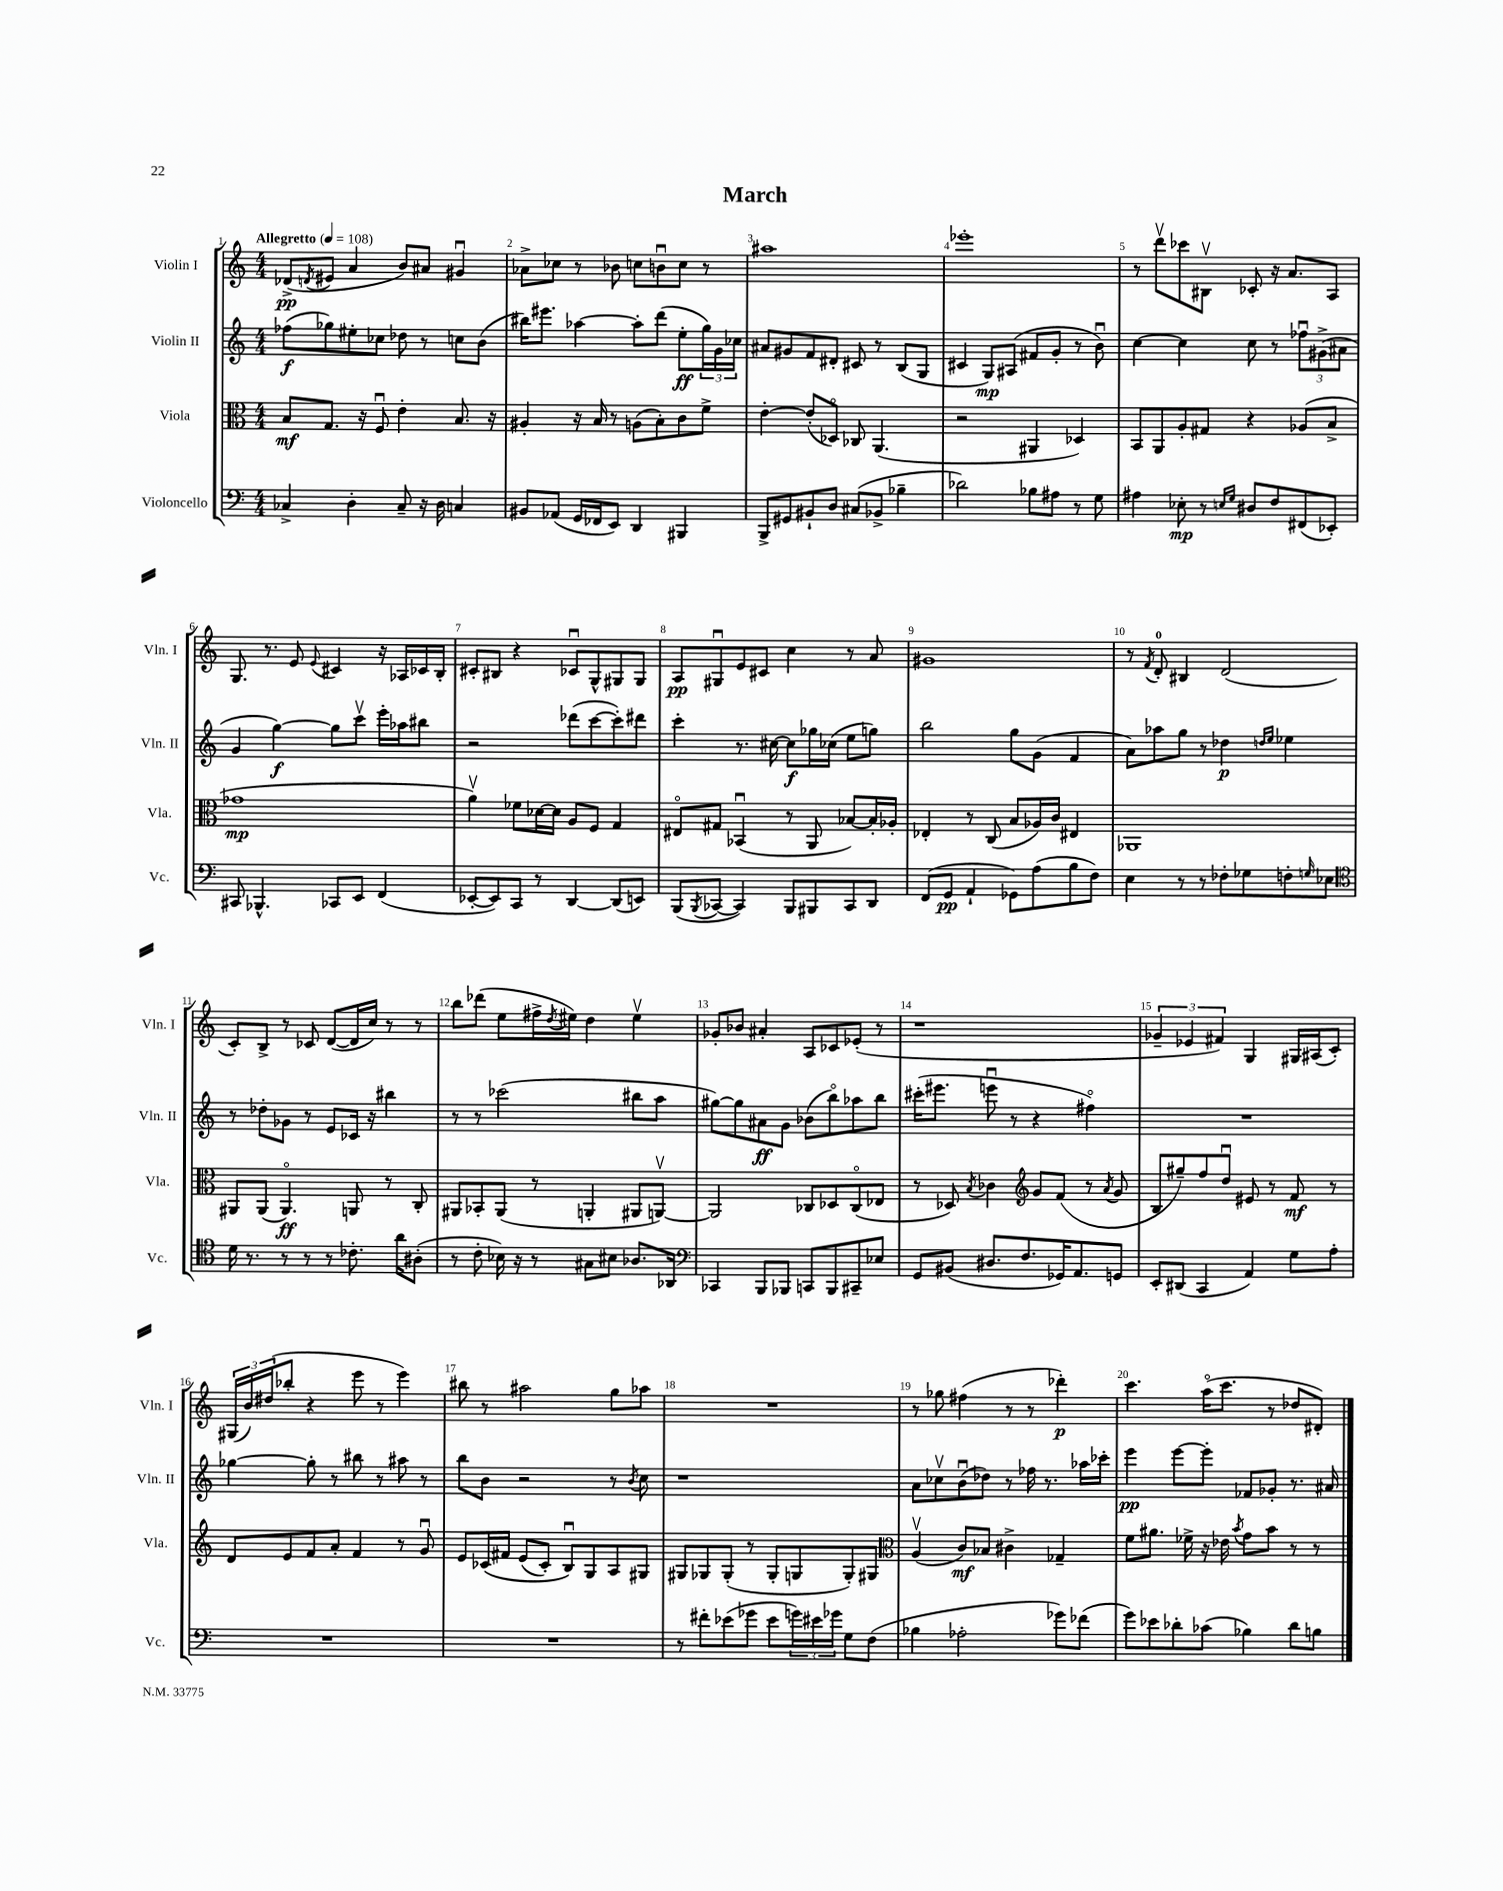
\header { title = "March" }
<<
\new StaffGroup <<
\new Staff = "s0" \with { instrumentName = "Violin I" shortInstrumentName = "Vln. I" } {
    \clef treble \key c \major \numericTimeSignature \time 4/4 \tempo "Allegretto" 4 = 108
    des'8->\pp( \acciaccatura { d'8 } eis'8 a'4 b'8) ais'8 gis'4\downbow |
    aes'8-> ces''8 r8 bes'8 c''8 b'8\downbow c''8 r8 |
    ais''1 |
    ees'''1-. |
    r8 d'''8\upbow ces'''8 bis8\upbow ces'8-. r16 a'8. a8 |
    g8. r8. e'8 \appoggiatura { e'8 } cis'4 r16 aes16 ces'16 b16-. |
    cis'8-. bis8 r4 ces'8\downbow g8-^ gis8 gis8 |
    a8\pp gis8\downbow e'8 cis'8 c''4 r8 a'8 |
    gis'1 |
    r8 \acciaccatura { f'8 } d'8-0-. bis4 d'2( |
    c'8-.) b8-> r8 ces'8 d'8~( d'16 c''16) r8 r8 |
    b''8 des'''8( e''8 fis''16-> \acciaccatura { d''8 } eis''16) d''4 eis''4\upbow |
    ges'8-. bes'8 ais'4-. a8 ces'8 ees'8-.( r8 |
    r1 |
    \tuplet 3/2 { ges'4-- ees'4 fis'4) } g4 gis16 ais16( c'8-.) |
    \tuplet 3/2 { gis16( b'16) dis''16( } bes''8-. r4 e'''8 r8 e'''4) |
    bis''8 r8 ais''2 g''8 aes''8 |
    R1 |
    r8 ges''8 fis''4( r8 r8 des'''4-.\p) |
    c'''4. a''16\flageolet( c'''8. r8 des''8 dis'8-.) \bar "|." |
}
\new Staff = "s1" \with { instrumentName = "Violin II" shortInstrumentName = "Vln. II" } {
    \clef treble \key c \major \numericTimeSignature \time 4/4
    fes''8\f( ges''8) eis''8-. ces''8 des''8 r8 c''8 b'8( |
    bis''16) eis'''8. aes''4~ aes''8-. d'''8( e''8-.\ff \tuplet 3/2 { g''16) g'16 ces''16 } |
    ais'8 gis'8 f'8 dis'8-. cis'8 r8 b8( g8 |
    cis'4 g8\mp) ais8( fis'8 g'8-. r8 b'8\downbow) |
    c''4~ c''4 c''8 r8 \tuplet 3/2 { fes''8\downbow gis'8->( ais'8 } |
    g'4 g''4~\f) g''8 c'''8\upbow e'''16-. aes''16 bis''8 |
    r2 des'''8( c'''8~ c'''8-.) dis'''8 |
    c'''4-. r8. cis''16~ cis''8\f ges''16 ces''16( e''8 g''8) |
    b''2 g''8 g'8( f'4 |
    a'8) aes''8 g''8 r8 des''4\p \grace { d''16 e''16 } ees''4 |
    r8 des''8-. ges'8 r8 e'8 ces'16 r16 bis''4 |
    r8 r8 ces'''2( bis''8 a''8 |
    gis''8~) gis''8 ais'8\ff g'8 bes'8( b''8\flageolet) aes''8 b''8 |
    cis'''16-.( eis'''8. e'''8\downbow r8 r4 fis''4\flageolet) |
    R1 |
    ges''4~ ges''8-. r8 bis''8 r8 ais''8 r8 |
    b''8 b'8 r2 r8 \acciaccatura { b'8 } c''8 |
    r1 |
    a'8 ces''8\upbow b'8\downbow( des''8) r8 fes''16 r8. aes''16 ces'''16-. |
    e'''4\pp e'''8~ e'''8-. fes'8 ges'8-. r8. ais'16 \bar "|." |
}
\new Staff = "s2" \with { instrumentName = "Viola" shortInstrumentName = "Vla." } {
    \clef alto \key c \major \numericTimeSignature \time 4/4
    b8\mf g8. r16 f8\downbow e'4-. b8. r16 |
    ais4-. r16 b16 r8 a8( b8-.) c'8 f'8-> |
    e'4~-. e'8-.( des8\flageolet) ces8 a,4.( |
    r2 ais,4 des4) |
    b,8 a,8 a8-. gis8 r4 aes8( b8-> |
    ges'1\mp |
    a'4\upbow) fes'8 des'16~ des'16 a8 f8 g4 |
    eis8\flageolet gis8 bes,4\downbow( r8 a,8 bes8~) bes16-. aes16-. |
    ees4-. r8 c8( b8 aes16) c'16 eis4 |
    aes,1 |
    ais,8 ais,8( ais,4.\flageolet\ff) a,8 r8 c8-. |
    ais,8 bes,8-. ais,8( r8 a,4-. ais,8 a,8~\upbow) |
    a,2 ces8 des8 ces8\flageolet( ees8 |
    r8 des8) \acciaccatura { b8 } ces'4 \clef treble g'8 f'8( r8 \acciaccatura { a'8 } g'8 |
    b8 gis''8--) f''8 d''8\downbow eis'8 r8 f'8\mf r8 |
    d'8 e'8 f'8 a'8-. f'4 r8 g'8\downbow |
    e'8 ces'16\( fis'16 e'8( ces'8-.) b8\downbow\) g8 a8 gis8 |
    gis8 ges8 ges8-.( r8 ges8-. g8 g8-.) gis8 |
    \clef alto a4\upbow( c'8\mf) bes8 cis'4-> ges4-- |
    f'8 ais'8. fes'16-> r16 ees'16 \acciaccatura { b'8 } g'8 b'8 r8 r8 \bar "|." |
}
\new Staff = "s3" \with { instrumentName = "Violoncello" shortInstrumentName = "Vc." } {
    \clef bass \key c \major \numericTimeSignature \time 4/4
    ces4-> d4-. ces8-- r16 d16 c4 |
    bis,8 aes,8( g,16 fes,16 e,8) d,4 bis,,4 |
    b,,8-> gis,8 bis,8-! d8 cis8( bes,8-> bes4-- |
    des'2) bes8 ais8 r8 g8 |
    ais4 ees8-.\mp r8 \grace { e16 g16 } dis8 f8 fis,8( ees,8-.) |
    cis,8 bes,,4.-^ ces,8 e,8 f,4( |
    ees,8~-. ees,8) c,8 r8 d,4~ d,8( e,8) |
    b,,8( \acciaccatura { b,,8 } ces,8~ ces,4) b,,8 bis,,8 ces,8 d,8 |
    f,8( g,8\pp a,4-! ges,8) a8( b8 f8) |
    e4 r8 r8 fes8-. ges8 f8-. \grace { g16 } ees8 |
    \clef tenor d'16 r8. r8 r8 r8 ces'8.-. a'16 ais8-.( |
    r8 c'8-. bes16) r16 r8 gis8 bis8 aes8. aes,16 |
    \clef bass ces,4 b,,8 bes,,8 c,8 bes,,8 cis,8-- ees8 |
    g,8 bis,8( dis8. f8. ges,16) a,8. g,8 |
    e,8-. dis,8( c,4 a,4) g8 a8-. |
    R1 |
    R1 |
    r8 fis'8-. ees'8( ges'8 ees'8 \tuplet 3/2 { g'16) eis'16 ges'16 } g8 f8( |
    bes4 aes2-. ges'8) fes'8( |
    g'8) ees'8 des'8-. ces'8( bes4) des'8 b8 \bar "|." |
}
>>
>>
\layout { \context { \Score \override BarNumber.break-visibility = ##(#f #t #t) barNumberVisibility = #all-bar-numbers-visible } }
